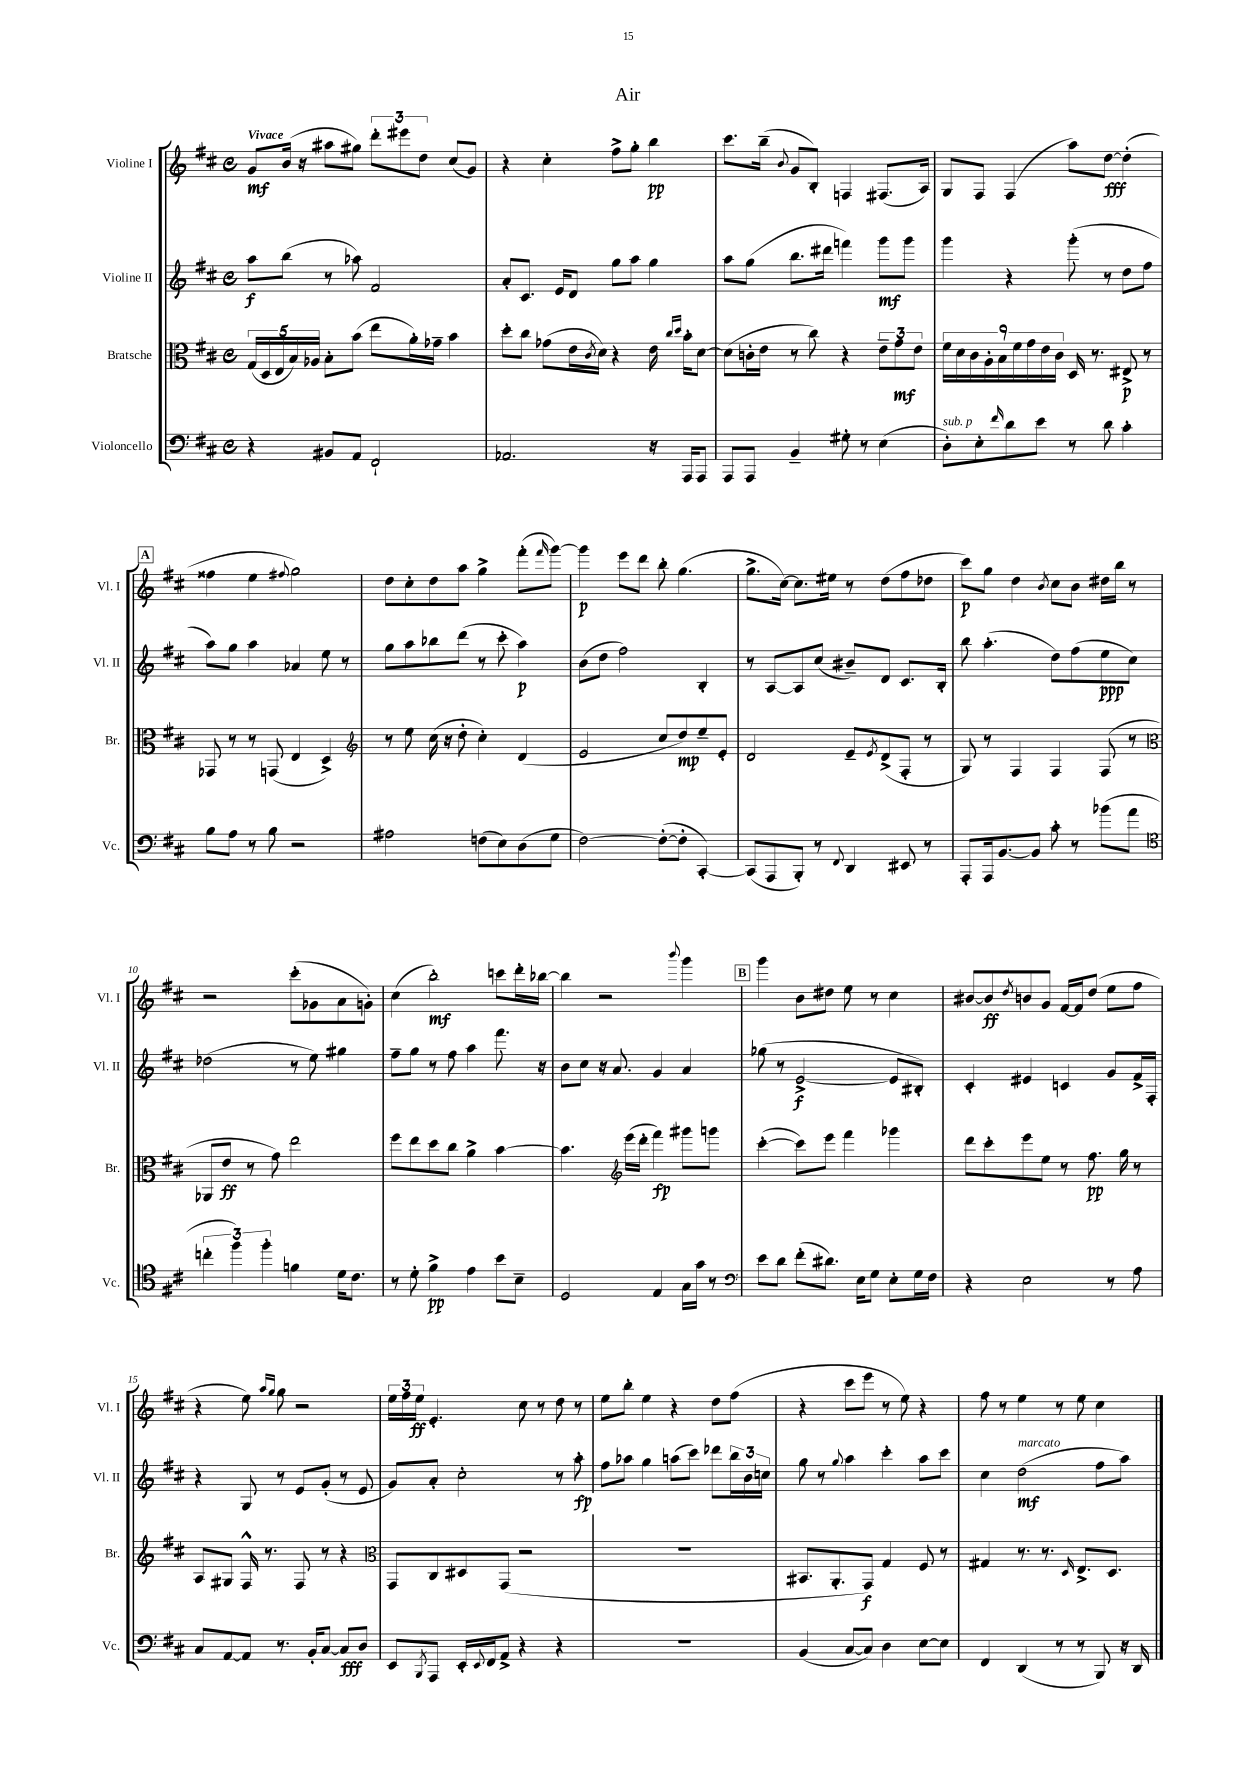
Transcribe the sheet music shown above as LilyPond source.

\header { title = "Air" }
<<
\new StaffGroup <<
\new Staff = "s0" \with { instrumentName = "Violine I" shortInstrumentName = "Vl. I" } {
    \clef treble \key d \major \defaultTimeSignature \time 4/4 \tempo "Vivace"
    g'8\mf b'16( r16 ais''8 gis''8) \tuplet 3/2 { d'''8-. eis'''8 d''8 } cis''8( g'8) |
    r4 cis''4-. fis''8-> g''8-. b''4\pp |
    cis'''8. b''16--( \appoggiatura { b'8 } g'8 b8-.) f4 fis8.( a16) |
    g8 fis8 fis4( a''8) d''8~\fff d''4-.( |
    \mark \markup { \box "A" } fisis''4 e''4 \appoggiatura { fis''8 } g''2) |
    d''8 cis''8-. d''8 a''8 g''4-> fis'''8-.( \grace { fis'''16 } g'''8~) |
    g'''4\p e'''8 d'''8 b''8-. g''4.( |
    g''8.-> cis''16~) cis''8. eis''16 r8 d''8( fis''8 des''8 |
    cis'''8\p) g''8 d''4 \acciaccatura { b'8 } cis''8 b'8 dis''16 b''16 r8 |
    r2 cis'''8-.( ges'8 a'8 g'8-.) |
    cis''4( b''2-.\mf) c'''8 d'''16-. bes''16~ |
    bes''4 r2 \appoggiatura { b'''8 } g'''4 |
    \mark \markup { \box "B" } g'''4 b'8 dis''8 e''8 r8 cis''4 |
    bis'8~ bis'8\ff \acciaccatura { d''8 } b'8 g'8 fis'16~ fis'16 d''8( e''8 fis''8 |
    r4 e''8) \grace { a''16 g''16 } g''8 r2 |
    \tuplet 3/2 { e''16 fis''16 e''16\ff } e'4.-. cis''8 r8 d''8 r8 |
    e''8 b''8-. e''4 r4 d''8 fis''8( |
    r4 cis'''8 e'''8 r8 e''8) r4 |
    fis''8 r8 e''4 r8 e''8 cis''4 \bar "|." |
}
\new Staff = "s1" \with { instrumentName = "Violine II" shortInstrumentName = "Vl. II" } {
    \clef treble \key d \major \defaultTimeSignature \time 4/4
    a''8\f b''8( r8 aes''8) fis'2 |
    a'8-. cis'8. e'16 d'8 g''8 a''8 g''4 |
    a''8 g''8( b''8. dis'''16 f'''4) g'''8\mf g'''8 |
    g'''4 r4 g'''8-.( r8 d''8 fis''8 |
    \mark \markup { \box "A" } a''8) g''8 a''4 aes'4 e''8 r8 |
    g''8 a''8 bes''8 d'''8( r8 cis'''8-. a''4\p) |
    b'8( d''8 fis''2) b4-. |
    r8 a8~ a8 cis''8( bis'8--) d'8 cis'8. b16-. |
    b''8 a''4.-.( d''8) fis''8( e''8\ppp cis''8) |
    des''2( r8 e''8) gis''4 |
    fis''8-- g''8 r8 fis''8 a''4 fis'''8. r16 |
    b'8 cis''8 r16 a'8. g'4 a'4 |
    \mark \markup { \box "B" } ges''8( r8 e'2~->\f e'8 bis8-.) |
    cis'4-. eis'4 c'4 g'8 fis'16-> fis16-. |
    r4 g8 r8 e'8 g'8-.( r8 e'8 |
    g'8) a'8-. cis''2-. r8 a''8-.\fp |
    fis''8 aes''8 g''4 a''8( cis'''8) des'''8 \tuplet 3/2 { b''16 b'16 c''16 } |
    g''8 r8 \appoggiatura { g''8 } a''4 cis'''4-. a''8 cis'''8 |
    cis''4 d''2\mf^\markup { \italic "marcato" }( fis''8 a''8) \bar "|." |
}
\new Staff = "s2" \with { instrumentName = "Bratsche" shortInstrumentName = "Br." } {
    \clef alto \key d \major \defaultTimeSignature \time 4/4
    \tuplet 5/4 { g16( d16 e16 b16) aes16 } b8-. b'8( e''8 a'16-.) ges'16-- b'4 |
    d''8-. cis''8 ges'8( e'16 \acciaccatura { cis'8 } d'16) r4 e'16 \grace { cis''16 d''16 } b'16-. d'8~ |
    d'8( c'16-. e'16 r8 cis''8) r4 \tuplet 3/2 { e'8-- g'8\mf e'8 } |
    \tuplet 9/8 { fis'16 d'16 cis'16 a16-. b16 fis'16 g'16 e'16 cis'16 } d16 r8. eis8->\p r8 |
    \mark \markup { \box "A" } ges,8 r8 r8 g,8( e4 d4->) |
    \clef treble r8 e''8 cis''16( r16 d''8-. cis''4-.) d'4( |
    e'2 cis''8 d''8\mp) e''8-- e'8-. |
    d'2 e'8-- \acciaccatura { e'8 } d'8->( fis8-. r8 |
    g8) r8 fis4 fis4 fis8( r8 |
    \clef alto aes,8 e'8\ff r8 g'8) e''2 |
    fis''8 e''8 d''8 cis''8 a'4-> b'4~ |
    b'4. \clef treble e'''16( d'''16-. fis'''4\fp) gis'''8 g'''8 |
    \mark \markup { \box "B" } cis'''4~-.( cis'''8) e'''8 fis'''4 ges'''4 |
    d'''8 cis'''8-. e'''8 e''8 r8 fis''8.\pp g''16 r8 |
    a8 gis8 fis16-^ r8. fis8 r8 r4 |
    \clef alto g,8 cis8 dis8 g,8( r2 |
    R1 |
    bis,8. a,8.-. g,8\f) g4 fis8 r8 |
    gis4 r8. r8. \grace { d16 } e8.-> d8. \bar "|." |
}
\new Staff = "s3" \with { instrumentName = "Violoncello" shortInstrumentName = "Vc." } {
    \clef bass \key d \major \defaultTimeSignature \time 4/4
    r4 bis,8 a,8 fis,2-! |
    aes,2. r16 a,,16 a,,8 |
    a,,8 a,,8 b,4-- gis8-. r8 e4( |
    d8-.^\markup { \italic "sub. p" }) e8-. \grace { fis'16 } d'8 e'8 r8 d'8 cis'4-. |
    \mark \markup { \box "A" } b8 a8 r8 b8 r2 |
    ais2 f8( e8) d8( g8 |
    fis2~) fis8~-.( fis8-. cis,4~-.) |
    cis,8( a,,8 b,,8-.) r8 \appoggiatura { fis,8 } d,4 eis,8 r8 |
    a,,8-. a,,16 b,8.~ b,8 cis'8-. r8 bes'8( a'8 |
    \clef tenor \tuplet 3/2 { c''4-. fis''4) fis''4-. } f'4 d'16 cis'8. |
    r8 d'8-. fis'4->\pp e'4 b'8 b8-- |
    d2 e4 g16 g'16 r8 |
    \mark \markup { \box "B" } \clef bass e'8 d'8 fis'8-.( dis'8.) e16 g8 e8-. g16 fis16 |
    r4 e2 r8 a8 |
    cis8 a,8~ a,8 r8. b,16-. cis8~ cis8\fff d8 |
    e,8 \acciaccatura { b,,8 } a,,8 e,16-. \appoggiatura { e,8 } fis,16 a,8-> r4 r4 |
    R1 |
    b,4( cis8~ cis8) d4 e8~ e8 |
    fis,4 d,4( r8 r8 b,,8) r16 d,16 \bar "|." |
}
>>
>>
